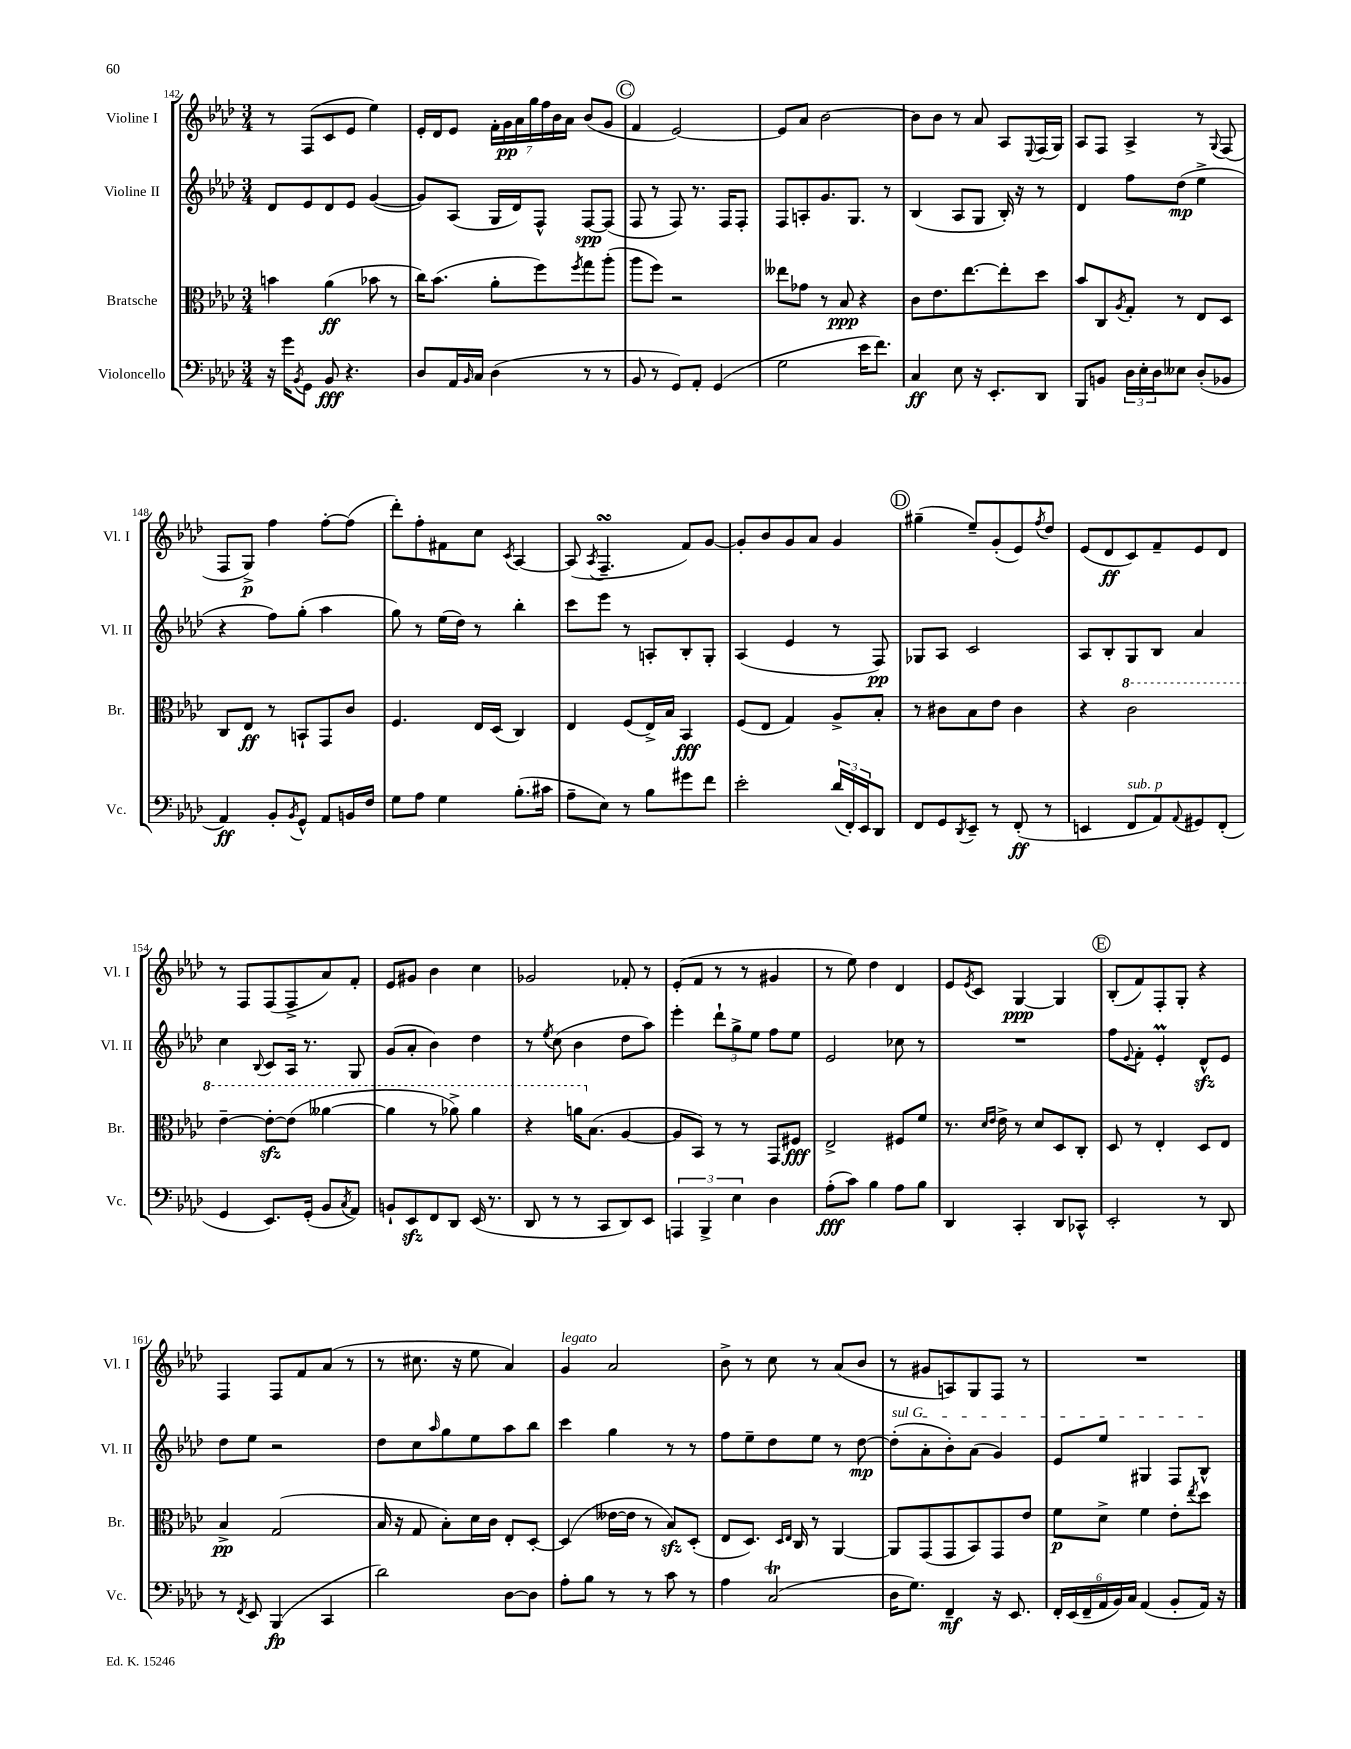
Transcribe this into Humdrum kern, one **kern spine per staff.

**kern	**dynam	**kern	**dynam	**kern	**dynam	**kern	**dynam
*part4	*part4	*part3	*part3	*part2	*part2	*part1	*part1
*staff4	*staff4	*staff3	*staff3	*staff2	*staff2	*staff1	*staff1
*I"Violoncello	*	*I"Bratsche	*	*I"Violine II	*	*I"Violine I	*
*I'Vc.	*	*I'Br.	*	*I'Vl. II	*	*I'Vl. I	*
*clefF4	*	*clefC3	*	*clefG2	*	*clefG2	*
*k[b-e-a-d-]	*	*k[b-e-a-d-]	*	*k[b-e-a-d-]	*	*k[b-e-a-d-]	*
*M3/4	*	*M3/4	*	*M3/4	*	*M3/4	*
=142	=142	=142	=142	=142	=142	=142	=142
16r	.	4bn\	.	8d-/L	.	8r	.
16g\KL	.	.	.	.	.	.	.
8qBB-/	.	.	.	.	.	.	.
8GG\J	.	.	.	8e-/	.	(8F/L	.
8BB-/	fff	(4a-\	ff	8d-/	.	8c/	.
4.r	.	.	.	8e-/J	.	8e-/J	.
.	.	8b-X\	.	([4g/	.	4ee-\)	.
.	.	8r	.	.	.	.	.
=143	=143	=143	=143	=143	=143	=143	=143
8D-/L	.	16cc\KL)	.	8g/L])	.	16e-'/LL	.
.	.	(8.b-\J	.	.	.	16d-/J	.
16AA-/L	.	.	.	(8A-/J	.	8e-/J	.
16qqBB-/	.	.	.	.	.	.	.
16C/JJ	.	.	.	.	.	.	.
(4D-\	.	8a-'\L	.	16G/LL	.	28f'\LL	.
.	.	.	.	.	.	28g\	pp
.	.	.	.	16d-/J)	.	.	.
.	.	.	.	.	.	28a-\	.
.	.	.	.	.	.	28gg\	.
.	.	8ff\)	.	8F^^/J	.	.	.
.	.	.	.	.	.	28ff\	.
.	.	.	.	.	.	28b-\	.
.	.	.	.	.	.	28a-\JJ	.
.	.	8qff/	.	.	.	.	.
8r	.	8gg\	.	[8F/L	spp	(8b-/L	.
8r	.	(8aa-'\J	.	(8F/J]	.	8g/J	.
!!LO:REH:place=s1:t=C
=144	=144	=144	=144	=144	=144	=144	=144
8BB-/	.	8aa-\L	.	8F/	.	4f/	.
8r	.	8ff\J)	.	8r	.	.	.
8GG/L)	.	2r	.	8F/)	.	[2e-/)	.
8AA-'/J	.	.	.	8.r	.	.	.
(4GG/	.	.	.	.	.	.	.
.	.	.	.	16F/KL	.	.	.
.	.	.	.	8F'/J	.	.	.
=145	=145	=145	=145	=145	=145	=145	=145
2G\	.	8ee--X\L	.	8F/L	.	8e-/L]	.
.	.	8g-X\J	.	8An'/	.	8a-/J	.
.	.	8r	.	8.g/	.	[2b-\	.
.	.	8B-/	ppp	.	.	.	.
.	.	.	.	8.G/J	.	.	.
16e-\KL	.	4r	.	.	.	.	.
8.f\J)	.	.	.	.	.	.	.
.	.	.	.	8r	.	.	.
=146	=146	=146	=146	=146	=146	=146	=146
4C/	ff	8c\L	.	(4B-/	.	8b-\L]	.
.	.	8.e-\	.	.	.	8b-\J	.
8E-\	.	.	.	8A-/L	.	8r	.
.	.	[8.ee-\	.	.	.	.	.
16r	.	.	.	8G/J	.	8a-/	.
8.EE-'/L	.	.	.	.	.	.	.
.	.	8ee-'\]	.	16B-'/)	.	8A-/L	.
.	.	.	.	16r	.	.	.
.	.	.	.	.	.	8qqE-/	.
8DD-/J	.	8dd-\J	.	8r	.	(16F/L	.
.	.	.	.	.	.	16G/JJ)	.
=147	=147	=147	=147	=147	=147	=147	=147
8BBB-/L	.	8b-/L	.	4d-/	.	8A-/L	.
8BBn/J	.	8C/	.	.	.	8F/J	.
.	.	8qA-/	.	.	.	.	.
24D-\LL	.	8G'/J	.	8ff\L	.	4A-^/	.
24E-'\	.	.	.	.	.	.	.
24D-\J	.	.	.	.	.	.	.
8E--X\J	.	8r	.	(8dd-\J	mp	.	.
(8D-'/L	.	8E-/L	.	4ee-^\	.	8r	.
.	.	.	.	.	.	8qqG/	.
8BB-X/J	.	8D-/J	.	.	.	(8F/	.
!!LO:LB:g=z
=148	=148	=148	=148	=148	=148	=148	=148
4AA-/)	ff	8C/L	.	4r	.	8F/L	.
.	.	8E-/J	ff	.	.	8G^/J)	p
8BB-'/L	.	8r	.	8ff\L)	.	4ff\	.
8qBB-/	.	.	.	.	.	.	.
8GG^^/J	.	8BBn`/L	.	(8gg'\J	.	.	.
8AA-/L	.	8GG/	.	4aa-\	.	[8ff'\L	.
16BBn/L	.	8c/J	.	.	.	(8ff\J]	.
16F/JJ	.	.	.	.	.	.	.
=149	=149	=149	=149	=149	=149	=149	=149
8G\L	.	4.F/	.	8gg\)	.	8ddd-'\L)	.
8A-\J	.	.	.	8r	.	8ff'\	.
4G\	.	.	.	(16ee-\LL	.	8f#X\	.
.	.	.	.	16dd-\JJ)	.	.	.
.	.	16E-/LL	.	8r	.	8cc\J	.
.	.	(16D-/JJ	.	.	.	.	.
.	.	.	.	.	.	8qc/	.
(8.B-'\L	.	4C/)	.	4bb-'\	.	[4A-/	.
16c#X\Jk	.	.	.	.	.	.	.
=150	=150	=150	=150	=150	=150	=150	=150
8A-~\L	.	4E-/	.	8ccc\L	.	(8A-/]	.
.	.	.	.	.	.	8qA-/	.
8E-\J)	.	.	.	8eee-\J	.	4.FsSSS~/	.
8r	.	(8F/L	.	8r	.	.	.
8B-\L	.	16E-^/L)	.	8An'/L	.	.	.
.	.	16B-/JJ	.	.	.	.	.
8g#X\	.	4BB-/	fff	8B-'/	.	8f/L)	.
8f\J	.	.	.	8G'/J	.	[8g/J	.
=151	=151	=151	=151	=151	=151	=151	=151
2e-'\	.	(8F/L	.	(4A-/	.	8g'/L]	.
.	.	8E-/J	.	.	.	8b-/	.
.	.	4G/)	.	4e-/	.	8g/	.
.	.	.	.	.	.	8a-/J	.
(24d-/LL	.	8A-^/L	.	8r	.	4g/	.
24FF'/)	.	.	.	.	.	.	.
24EE-/J	.	.	.	.	.	.	.
8DD-/J	.	8B-'/J	.	8F/)	pp	.	.
!!LO:REH:place=s1:t=D
=152	=152	=152	=152	=152	=152	=152	=152
8FF/L	.	8r	.	8G-X/L	.	(4gg#X~\	.
8GG/	.	8c#X\L	.	8A-/J	.	.	.
8qDD-/	.	.	.	.	.	.	.
8EE-~/J	.	8B-\	.	2c/	.	8ee-~/L)	.
8r	.	8e-\J	.	.	.	(8g'/	.
(8FF'/	ff	4c#\	.	.	.	8e-/)	.
.	.	.	.	.	.	8qff/	.
8r	.	.	.	.	.	8dd-/J	.
=153	=153	=153	=153	=153	=153	=153	=153
4EEn/	.	4r	.	8A-/L	.	(8e-/L	.
.	.	.	.	8B-'/	.	8d-/	ff
*	*	*8va	*	*	*	*	*
!LO:TX:a:i:t=sub. p	!	!	!	!	!	!	!
8FF/L	.	2cc\	.	8G/	.	8c/)	.
8AA-/)	.	.	.	8B-/J	.	8f~/	.
8qqAA-/	.	.	.	.	.	.	.
8GG#X/	.	.	.	4a-/	.	8e-/	.
(8FF'/J	.	.	.	.	.	8d-/J	.
!!LO:LB:g=z
=154	=154	=154	=154	=154	=154	=154	=154
4GG/	.	[4ee-~\	.	4cc\	.	8r	.
.	.	.	.	.	.	8F/L	.
.	.	.	.	8qqB-/	.	.	.
8.EE-/L)	.	8ee-zz'\L_	.	8c/L	.	(8F/	.
.	.	(8ee-\J]	.	16A-/Jk	.	8F^/	.
(16GG'/Jk	.	.	.	8.r	.	.	.
8BB-/L	.	[4aa--X\	.	.	.	8a-/)	.
8qC/	.	.	.	.	.	.	.
8AA-/J)	.	.	.	8G/	.	8f'/J	.
=155	=155	=155	=155	=155	=155	=155	=155
8BBn`/L	.	4aa--\]	.	(8g/L	.	8e-/L	.
8EE-zz/	.	.	.	8a-'/J	.	8g#X/J	.
8FF/	.	8r	.	4b-\)	.	4b-\	.
8DD-/J	.	8aa-X^\)	.	.	.	.	.
(16EE-/	.	4aa-\	.	4dd-\	.	4cc\	.
8.r	.	.	.	.	.	.	.
=156	=156	=156	=156	=156	=156	=156	=156
8DD-/	.	4r	.	8r	.	2g-X/	.
.	.	.	.	8qee-/	.	.	.
8r	.	.	.	(8cc\	.	.	.
8r	.	16aan\KL	.	4b-\	.	.	.
*	*	*X8va	*	*	*	*	*
.	.	(8.B-\J	.	.	.	.	.
8CC/L	.	.	.	.	.	.	.
8DD-/)	.	[4A-/	.	8dd-\L	.	8f-X'/	.
8EE-/J	.	.	.	8aa-\J)	.	8r	.
=157	=157	=157	=157	=157	=157	=157	=157
6AAAn/	.	8A-/L]	.	4eee-'\	.	(8e-'/L	.
.	.	8BB-/J)	.	.	.	8f/J	.
6BBB-^/	.	.	.	.	.	.	.
.	.	8r	.	12ddd-`\L	.	8r	.
6E-\	.	.	.	12gg^\	.	.	.
.	.	8r	.	.	.	8r	.
.	.	.	.	12ee-\J	.	.	.
4D-\	.	8GG/L	.	8ff\L	.	4g#X/	.
.	.	8F#X/J	fff	8ee-\J	.	.	.
=158	=158	=158	=158	=158	=158	=158	=158
(8A-'\L	fff	2E-^/	.	2e-/	.	8r	.
8c\J)	.	.	.	.	.	8ee-\)	.
4B-\	.	.	.	.	.	4dd-\	.
8A-\L	.	8F#X/L	.	8cc-X\	.	4d-/	.
8B-\J	.	8f/J	.	8r	.	.	.
=159	=159	=159	=159	=159	=159	=159	=159
4DD-/	.	8.r	.	2.r	.	8e-/L	.
.	.	.	.	.	.	8qe-/	.
.	.	.	.	.	.	8c/J	.
.	.	16qqd-/LL	.	.	.	.	.
.	.	16qqe-/JJ	.	.	.	.	.
.	.	16e-^\	.	.	.	.	.
4CC'/	.	8r	.	.	.	[4G/	ppp
.	.	8d-/L	.	.	.	.	.
8DD-/L	.	8D-/	.	.	.	4G/]	.
8CC-X^^/J	.	8C'/J	.	.	.	.	.
!!LO:REH:place=s1:t=E
=160	=160	=160	=160	=160	=160	=160	=160
2EE-'/	.	8D-/	.	8ff\L	.	(8B-'/L	.
.	.	.	.	8qqe-/	.	.	.
.	.	8r	.	8f'\J	.	8f/)	.
.	.	4E-'/	.	4e-M'/	.	8F'/	.
.	.	.	.	.	.	8G'/J	.
8r	.	8D-/L	.	8d-zz^^/L	.	4r	.
8DD-/	.	8E-/J	.	8e-/J	.	.	.
!!LO:LB:g=z
=161	=161	=161	=161	=161	=161	=161	=161
8r	.	4B-^/	pp	8dd-\L	.	4F/	.
8qFF/	.	.	.	.	.	.	.
8EE-/	.	.	.	8ee-\J	.	.	.
(4BBB-/	fp	(2G/	.	2r	.	8F/L	.
.	.	.	.	.	.	8f/	.
4CC/	.	.	.	.	.	(8a-/J	.
.	.	.	.	.	.	8r	.
=162	=162	=162	=162	=162	=162	=162	=162
2d-\)	.	16B-/	.	8dd-\L	.	8r	.
.	.	16r	.	.	.	.	.
.	.	8G/	.	8cc\	.	8.cc#X\	.
.	.	.	.	16qqaa-/	.	.	.
.	.	8B-'\L)	.	8gg\	.	.	.
.	.	.	.	.	.	16r	.
.	.	16d-\L	.	8ee-\	.	8ee-\	.
.	.	16c\JJ	.	.	.	.	.
[8D-\L	.	8E-'/L	.	8aa-\	.	4a-/)	.
8D-\J]	.	[8D-'/J	.	8bb-\J	.	.	.
=163	=163	=163	=163	=163	=163	=163	=163
!	!	!	!	!	!	!LO:TX:a:i:t=legato	!
8A-'\L	.	(4D-/]	.	4ccc\	.	4g/	.
8B-\J	.	.	.	.	.	.	.
8r	.	[16e--X\LL	.	4gg\	.	2a-/	.
.	.	16e--\JJ]	.	.	.	.	.
8r	.	8r	.	.	.	.	.
8c\	.	8B-zz/L)	.	8r	.	.	.
8r	.	(8D-'/J	.	8r	.	.	.
=164	=164	=164	=164	=164	=164	=164	=164
4A-\	.	8E-/L	.	8ff\L	.	8b-^\	.
.	.	8.D-/J)	.	8ee-~\	.	8r	.
(2Ct/	.	.	.	8dd-\	.	8cc\	.
.	.	16qqD-/LL	.	.	.	.	.
.	.	16qqE-/JJ	.	.	.	.	.
.	.	16C/	.	.	.	.	.
.	.	8r	.	8ee-\J	.	8r	.
.	.	[4AA-/	.	8r	.	(8a-/L	.
.	.	.	.	[8dd-\	mp	8b-/J	.
=165	=165	=165	=165	=165	=165	=165	=165
!	!	!	!	!LO:TX:a:i:t=sul G	!	!	!
16D-\KL	.	8AA-/L]	.	(8dd-'\L]	.	8r	.
8.G\J)	.	.	.	.	.	.	.
.	.	(8GG/	.	8a-'\	.	8g#X/L	.
4FF~/	mf	8GG/	.	8b-'\)	.	8An/)	.
.	.	8BB-/)	.	(8a-\J	.	8G/	.
16r	.	8GG/	.	4g/)	.	8F/J	.
8.EE-/	.	.	.	.	.	.	.
.	.	8e-/J	.	.	.	8r	.
=166	=166	=166	=166	=166	=166	=166	=166
24FF'/LL	.	8f\L	p	8e-/L	.	2.r	.
(24EE-/	.	.	.	.	.	.	.
24FF~/	.	.	.	.	.	.	.
24AA-/	.	8d-^\J	.	8ee-/J	.	.	.
24BB-/)	.	.	.	.	.	.	.
24C/JJ	.	.	.	.	.	.	.
(4AA-/	.	4f\	.	4G#X/	.	.	.
8BB-'/L	.	8e-'\L	.	8F/L	.	.	.
.	.	8qee-/	.	.	.	.	.
16AA-/Jk)	.	8dd-\J	.	8B-^^/J	.	.	.
16r	.	.	.	.	.	.	.
==	==	==	==	==	==	==	==
*-	*-	*-	*-	*-	*-	*-	*-
